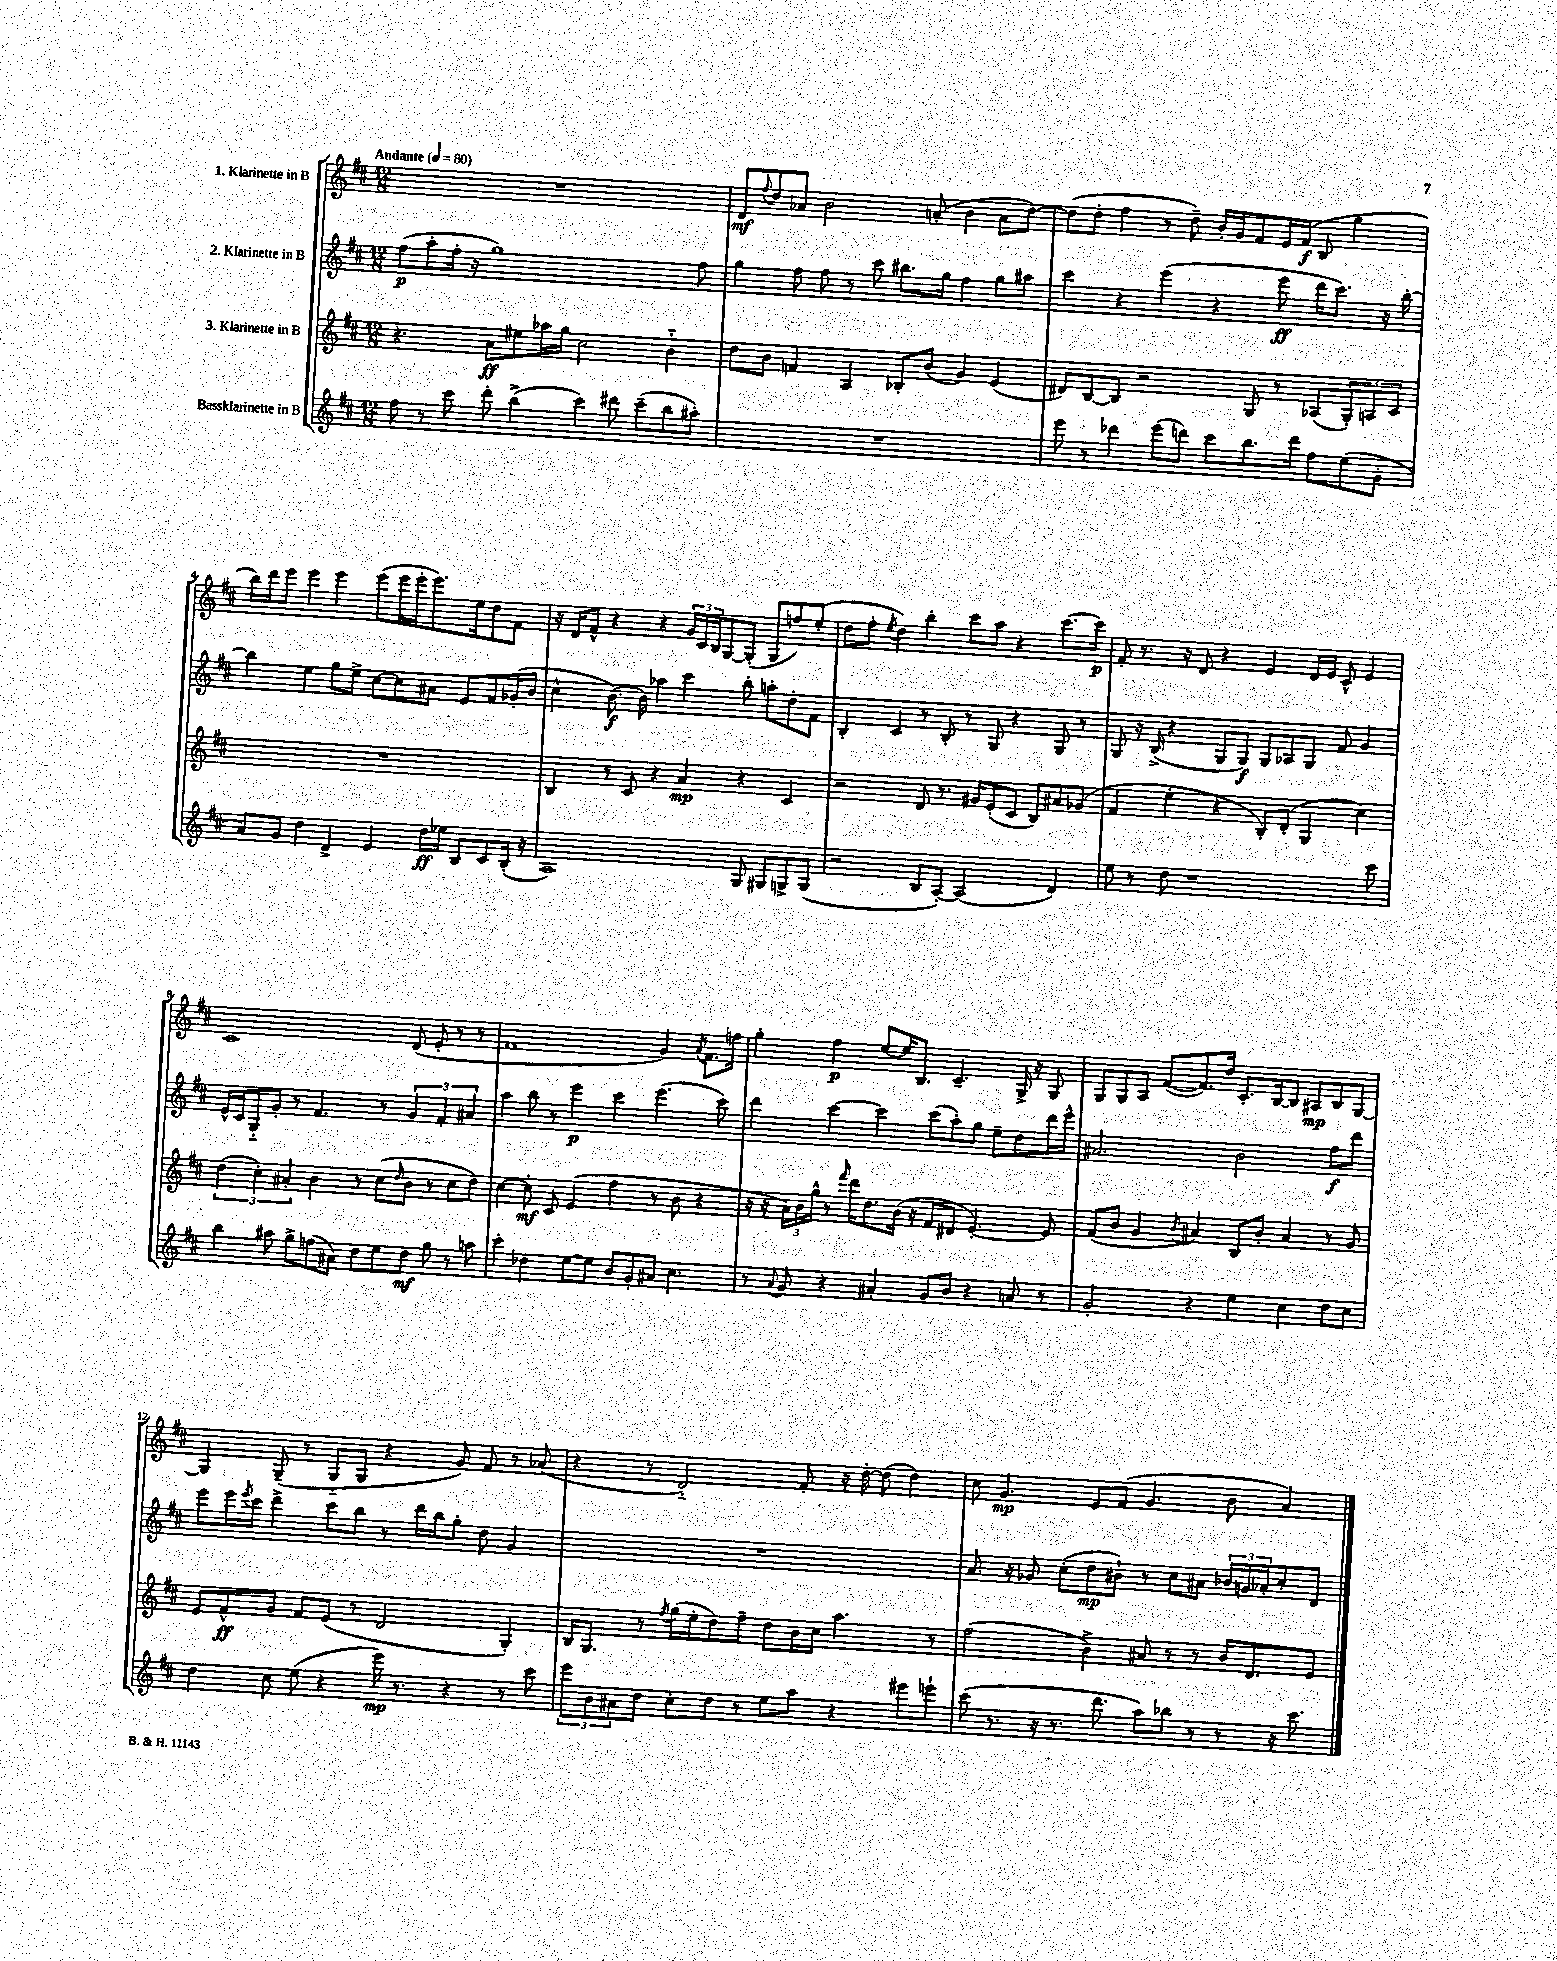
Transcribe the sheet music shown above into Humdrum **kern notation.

**kern	**dynam	**kern	**dynam	**kern	**dynam	**kern	**dynam
*part4	*part4	*part3	*part3	*part2	*part2	*part1	*part1
*staff4	*staff4	*staff3	*staff3	*staff2	*staff2	*staff1	*staff1
*I"Bassklarinette in B	*	*I"3. Klarinette in B	*	*I"2. Klarinette in B	*	*I"1. Klarinette in B	*
*clefG2	*	*clefG2	*	*clefG2	*	*clefG2	*
*k[f#c#]	*	*k[f#c#]	*	*k[f#c#]	*	*k[f#c#]	*
*M12/8	*	*M12/8	*	*M12/8	*	*M12/8	*
*MM80	*	*MM80	*	*MM80	*	*MM80	*
=1	=1	=1	=1	=1	=1	=1	=1
!	!	!	!	!	!	!LO:TX:a:B:t=Andante	!
8ff#\	.	4.r	.	(8ff#\L	p	1.r	.
8r	.	.	.	8aa'\	.	.	.
8ccc#\	.	.	.	16ff#'\Jk	.	.	.
.	.	.	.	16r	.	.	.
8ddd'\	.	8a\L	ff	1gg)	.	.	.
(4bb^\	.	8ee#X\	.	.	.	.	.
.	.	16aa-X\L	.	.	.	.	.
.	.	16gg\JJ	.	.	.	.	.
4ccc#\)	.	2cc#\	.	.	.	.	.
8ddd#X\	.	.	.	.	.	.	.
(8ccc#~\L	.	.	.	.	.	.	.
8bb\	.	4b\	.	.	.	.	.
8aa#X'\J)	.	.	.	8ff#\	.	.	.
=2	=2	=2	=2	=2	=2	=2	=2
1.r	.	8dd\L	.	4gg\	.	8d/L	mf
.	.	.	.	.	.	8qqff#/	.
.	.	8b\J	.	.	.	8dd/	.
.	.	4fn/	.	8ff#\	.	8a-X/J	.
.	.	.	.	8ff#\	.	2b\	.
.	.	4A/	.	8r	.	.	.
.	.	.	.	8ccc#\	.	.	.
.	.	8B-X'/L	.	8.bb#X\L	.	.	.
.	.	(8b/J	.	.	.	(8an'/	.
.	.	.	.	16gg\Jk	.	.	.
.	.	4g/)	.	4ff#\	.	4b\	.
.	.	(4e/	.	8gg\L	.	8a\L	.
.	.	.	.	8aa#X\J	.	[8dd\J)	.
=3	=3	=3	=3	=3	=3	=3	=3
8eee\	.	8d#X/L)	.	4ccc#\	.	(8dd\L]	.
8r	.	[8B/	.	.	.	8dd'\J	.
4ddd-X\	.	8B/J]	.	4r	.	4ff#\	.
.	.	2r	.	.	.	.	.
(8eee\L	.	.	.	(4eee\	.	8r	.
8dddn\J)	.	.	.	.	.	8dd~\)	.
8ccc#\L	.	.	.	4r	.	16b'/LL	.
.	.	.	.	.	.	16g/J	.
8.bb\	.	8G/	.	.	.	8f#/	.
.	.	8r	.	8eee\	ff	16e/L	.
16ddd\Jk	.	.	.	.	.	(16f#/JJ	f
8ff#\L	.	(8A-X/L	.	16ddd\KL	.	8B/	.
.	.	.	.	8.ccc#\J)	.	.	.
(8ee\	.	12G'/)	.	.	.	4gg\	.
.	.	12An/	.	.	.	.	.
8g'\J	.	.	.	16r	.	.	.
.	.	12c#/J	.	.	.	.	.
.	.	.	.	[16bb'\	.	.	.
!!LO:LB:g=z
=4	=4	=4	=4	=4	=4	=4	=4
8a/L)	.	1.r	.	4bb\]	.	16bb\LL)	.
.	.	.	.	.	.	16ddd\J	.
8g/J	.	.	.	.	.	8eee\J	.
4dd\	.	.	.	4ee\	.	4eee\	.
4d^/	.	.	.	8gg\L	.	4eee\	.
.	.	.	.	8ee^\J	.	.	.
4e/	.	.	.	[8cc#\L	.	(8eee\L	.
.	.	.	.	8cc#\]	.	16eee\L	.
.	.	.	.	.	.	16eee'\J	.
16dd\LL	ff	.	.	8a#X\J	.	8.eee\)	.
16ee-X\JJ	.	.	.	.	.	.	.
8B/L	.	.	.	8e/L	.	.	.
.	.	.	.	.	.	16ee\k	.
8c#/	.	.	.	8f#/	.	8dd\	.
(16B'/Jk	.	.	.	(16g-X'/L	.	8f#\J	.
16r	.	.	.	16b/JJ	.	.	.
=5	=5	=5	=5	=5	=5	=5	=5
1A)	.	4B/	.	4cc#^^\	.	16r	.
.	.	.	.	.	.	16d/KL	.
.	.	.	.	.	.	8f#^^/J	.
.	.	8r	.	[8.b\)	f	4r	.
.	.	8c#/	.	.	.	.	.
.	.	.	.	16b\]	.	.	.
.	.	4r	.	4aa-X\	.	4r	.
.	.	4a/	mp	4ccc#\	.	24g/LL	.
.	.	.	.	.	.	24c#/	.
.	.	.	.	.	.	24B/J	.
.	.	.	.	.	.	[8G/	.
8G/	.	4r	.	8bb'\	.	(8G'/J]	.
8G#X/L	.	.	.	8aan'\L	.	8G/L	.
8Gn^/	.	4c#/	.	8dd'\	.	8ffn/)	.
(8G/J	.	.	.	8f#\J	.	(8ee'/J	.
=6	=6	=6	=6	=6	=6	=6	=6
2r	.	2r	.	4B'/	.	8dd\L	.
.	.	.	.	.	.	8ff#'\J	.
.	.	.	.	.	.	8qee/	.
.	.	.	.	4c#/	.	4dd\)	.
8B/L	.	8d/	.	8r	.	4bb'\	.
[8A'/J)	.	8.r	.	8B'/	.	.	.
(2A/]	.	.	.	8r	.	8ccc#\L	.
.	.	16g#X/KL	.	.	.	.	.
.	.	(8e'/	.	8G/	.	8aa\J	.
.	.	8c#/J	.	4r	.	4r	.
.	.	8B/L)	.	.	.	.	.
4d/)	.	8a#X/	.	8G/	.	[8.ccc#\L	.
.	.	(8g-X/J	.	8r	.	.	.
.	.	.	.	.	.	16ccc#\Jk]	p
=7	=7	=7	=7	=7	=7	=7	=7
8ee\	.	4f#/	.	8G/	.	8f#'/	.
8r	.	.	.	16r	.	8.r	.
.	.	.	.	(16B^/	.	.	.
8dd\	.	4ee'\	.	4r	.	.	.
.	.	.	.	.	.	16r	.
1r	.	.	.	.	.	8d/	.
.	.	4r	.	8G/L	.	4r	.
.	.	.	.	8G/J)	f	.	.
.	.	8B'/L)	.	8G/L	.	4e/	.
.	.	(8d'/J	.	8A-X/	.	.	.
.	.	4G/	.	8G/J	.	16d/LL	.
.	.	.	.	.	.	16e/JJ	.
.	.	.	.	8f#/	.	8c#^^/	.
.	.	4cc#\)	.	4g/	.	4e/	.
8ccc#\	.	.	.	.	.	.	.
!!LO:LB:g=z
=8	=8	=8	=8	=8	=8	=8	=8
4bb\	.	(6dd\	.	16e^^/LL	.	1c#	.
.	.	.	.	16c#/J	.	.	.
.	.	.	.	8G/	.	.	.
.	.	6cc#'\)	.	.	.	.	.
8aa#X\	.	.	.	8g'/J	.	.	.
.	.	6a#X'/	.	.	.	.	.
8gg^\L	.	.	.	8r	.	.	.
(8ffn\	.	4b\	.	4.f#/	.	.	.
8a#X\J)	.	.	.	.	.	.	.
8dd\L	.	8r	.	.	.	.	.
8ee\	.	(8cc#\L	.	8r	.	.	.
.	.	16qqdd/	.	.	.	.	.
8dd\J	mf	8b\J	.	6g/	.	(8d/	.
8gg\	.	8r	.	.	.	8e'/	.
.	.	.	.	6f#'/	.	.	.
8r	.	8cc#\L	.	.	.	8r	.
.	.	.	.	6a#X/	.	.	.
8aan\	.	8dd\J)	.	.	.	8r	.
=9	=9	=9	=9	=9	=9	=9	=9
4ccc#'\	.	[4cc#\	.	4aa\	.	1f#	.
4dd-X\	.	8cc#'\]	mf	8bb\	.	.	.
.	.	8c#/	.	8r	.	.	.
[8ee\L	.	(4e/	.	4eee\	p	.	.
8ee\J]	.	.	.	.	.	.	.
8b/L	.	4ff#\	.	4ccc#\	.	.	.
8g'/	.	.	.	.	.	.	.
8a#X/J	.	8r	.	(4.eee\	.	4g/)	.
4.cc#\	.	8b\	.	.	.	.	.
.	.	.	.	.	.	8qa/	.
.	.	4r	.	.	.	8.f#\L	.
.	.	.	.	8ccc#\)	.	.	.
.	.	.	.	.	.	16ffn\Jk	.
=10	=10	=10	=10	=10	=10	=10	=10
8r	.	16r	.	4ddd\	.	4gg'\	.
.	.	16r	.	.	.	.	.
8qqa/	.	.	.	.	.	.	.
8g/	.	24a\LL)	.	.	.	.	.
.	.	24b\	.	.	.	.	.
.	.	24gg^^\JJ	.	.	.	.	.
4r	.	8r	.	[4ccc#\	.	4ff#\	p
.	.	16qqfff#/	.	.	.	.	.
.	.	16ddd\KL	.	.	.	.	.
.	.	8.dd\	.	.	.	.	.
4a#X'/	.	.	.	4ccc#\]	.	[8ee/L	.
.	.	(16b\Jk	.	.	.	16ee/K]	.
.	.	16r	.	.	.	8.B/J	.
8g/L	.	8f#/L	.	(8ccc#\L	.	.	.
8b/J	.	8d#X/J	.	8aa'\)	.	4.c#~/	.
4r	.	[4.e'/)	.	8gg\J	.	.	.
.	.	.	.	8ee~\L	.	.	.
8an/	.	.	.	8dd\	.	16G^/	.
.	.	.	.	.	.	16r	.
8r	.	8e/]	.	16ddd\L	.	8G/	.
.	.	.	.	16eee^^\JJ	.	.	.
=11	=11	=11	=11	=11	=11	=11	=11
2g'/	.	(8f#/L	.	2.a#X/	.	8G/L	.
.	.	8b/J	.	.	.	8G/	.
.	.	4g/	.	.	.	8A/J	.
.	.	.	.	.	.	([8f#/L	.
.	.	8qb/	.	.	.	.	.
4r	.	4a#X/)	.	.	.	8.f#/])	.
.	.	.	.	.	.	16dd/Jk	.
4ee\	.	8B/L	.	2b\	.	8.c#'/L	.
.	.	8b'/J	.	.	.	.	.
.	.	.	.	.	.	[16B/k	.
4cc#\	.	4a#/	.	.	.	8B/J]	.
.	.	.	.	.	.	8A#X/L	mp
8dd\L	.	8r	.	8ff#\L	f	8B/	.
8cc#\J	.	8g/	.	8ddd\J	.	[8G/J	.
!!LO:LB:g=z
=12	=12	=12	=12	=12	=12	=12	=12
4dd\	.	8e/L	.	8eee\L	.	4G/]	.
.	.	8f#^^/	ff	16eee\L	.	.	.
.	.	.	.	8qeee/	.	.	.
.	.	.	.	16ccc#\JJ	.	.	.
8cc#\	.	8g/J	.	4ddd^\	.	(8G~/	.
(8ee\	.	8f#/L	.	.	.	8r	.
4r	.	(8e/J	.	8ccc#\L	.	8G/L	.
.	.	8r	.	8bb\J	.	8G/J	.
16eee\)	mp	2d/	.	8r	.	4r	.
8.r	.	.	.	.	.	.	.
.	.	.	.	16ddd\LL	.	.	.
.	.	.	.	16bb\J	.	.	.
4r	.	.	.	8gg'\J	.	8g/)	.
.	.	.	.	8dd\	.	8f#/	.
8r	.	4G'/)	.	4g/	.	8r	.
8ccc#\	.	.	.	.	.	(8a-X/	.
=13	=13	=13	=13	=13	=13	=13	=13
12eee\L	.	16B/KL	.	1.r	.	4r	.
.	.	8.G/J	.	.	.	.	.
12b\	.	.	.	.	.	.	.
12a#X\	.	.	.	.	.	.	.
8dd\J	.	8r	.	.	.	8r	.
.	.	8qff#/	.	.	.	.	.
8cc#'\L	.	(16gg\LL	.	.	.	2d/)	.
.	.	16ee'\J	.	.	.	.	.
8dd\J	.	8dd\)	.	.	.	.	.
8r	.	8ff#~\J	.	.	.	.	.
8ee\L	.	8dd\L	.	.	.	.	.
8aa\J	.	16b\L	.	.	.	8f#'/	.
.	.	16cc#\JJ	.	.	.	.	.
4r	.	4.aa\	.	.	.	16r	.
.	.	.	.	.	.	[16dd'\	.
.	.	.	.	.	.	(8dd\]	.
8eee#X\L	.	.	.	.	.	4dd\)	.
8eeen`\J	.	8r	.	.	.	.	.
=14	=14	=14	=14	=14	=14	=14	=14
(8ccc#\	.	(2ff#\	.	8.a/	.	8cc#\	.
8.r	.	.	.	.	.	4.g/	mp
.	.	.	.	16r	.	.	.
.	.	.	.	8g-X/	.	.	.
16r	.	.	.	.	.	.	.
8.r	.	.	.	(8cc#'\L	.	.	.
.	.	4b^\)	.	8dd\	mp	8e/L	.
8.ddd\	.	.	.	.	.	.	.
.	.	.	.	8b#X`\J)	.	(8f#/J	.
8aa\L)	.	8a#X/	.	8r	.	4.g/	.
8bb-X\J	.	8r	.	8cc#\L	.	.	.
8r	.	8r	.	8a#X\J	.	.	.
8r	.	16b/KL	.	24b-X/LL	.	8b\	.
.	.	.	.	24gn/	.	.	.
.	.	8.d/	.	.	.	.	.
.	.	.	.	24a-X'/J	.	.	.
16r	.	.	.	8cc#'/	.	4a/)	.
8.ccc#\	.	.	.	.	.	.	.
.	.	8e/J	.	8d/J	.	.	.
==	==	==	==	==	==	==	==
*-	*-	*-	*-	*-	*-	*-	*-
